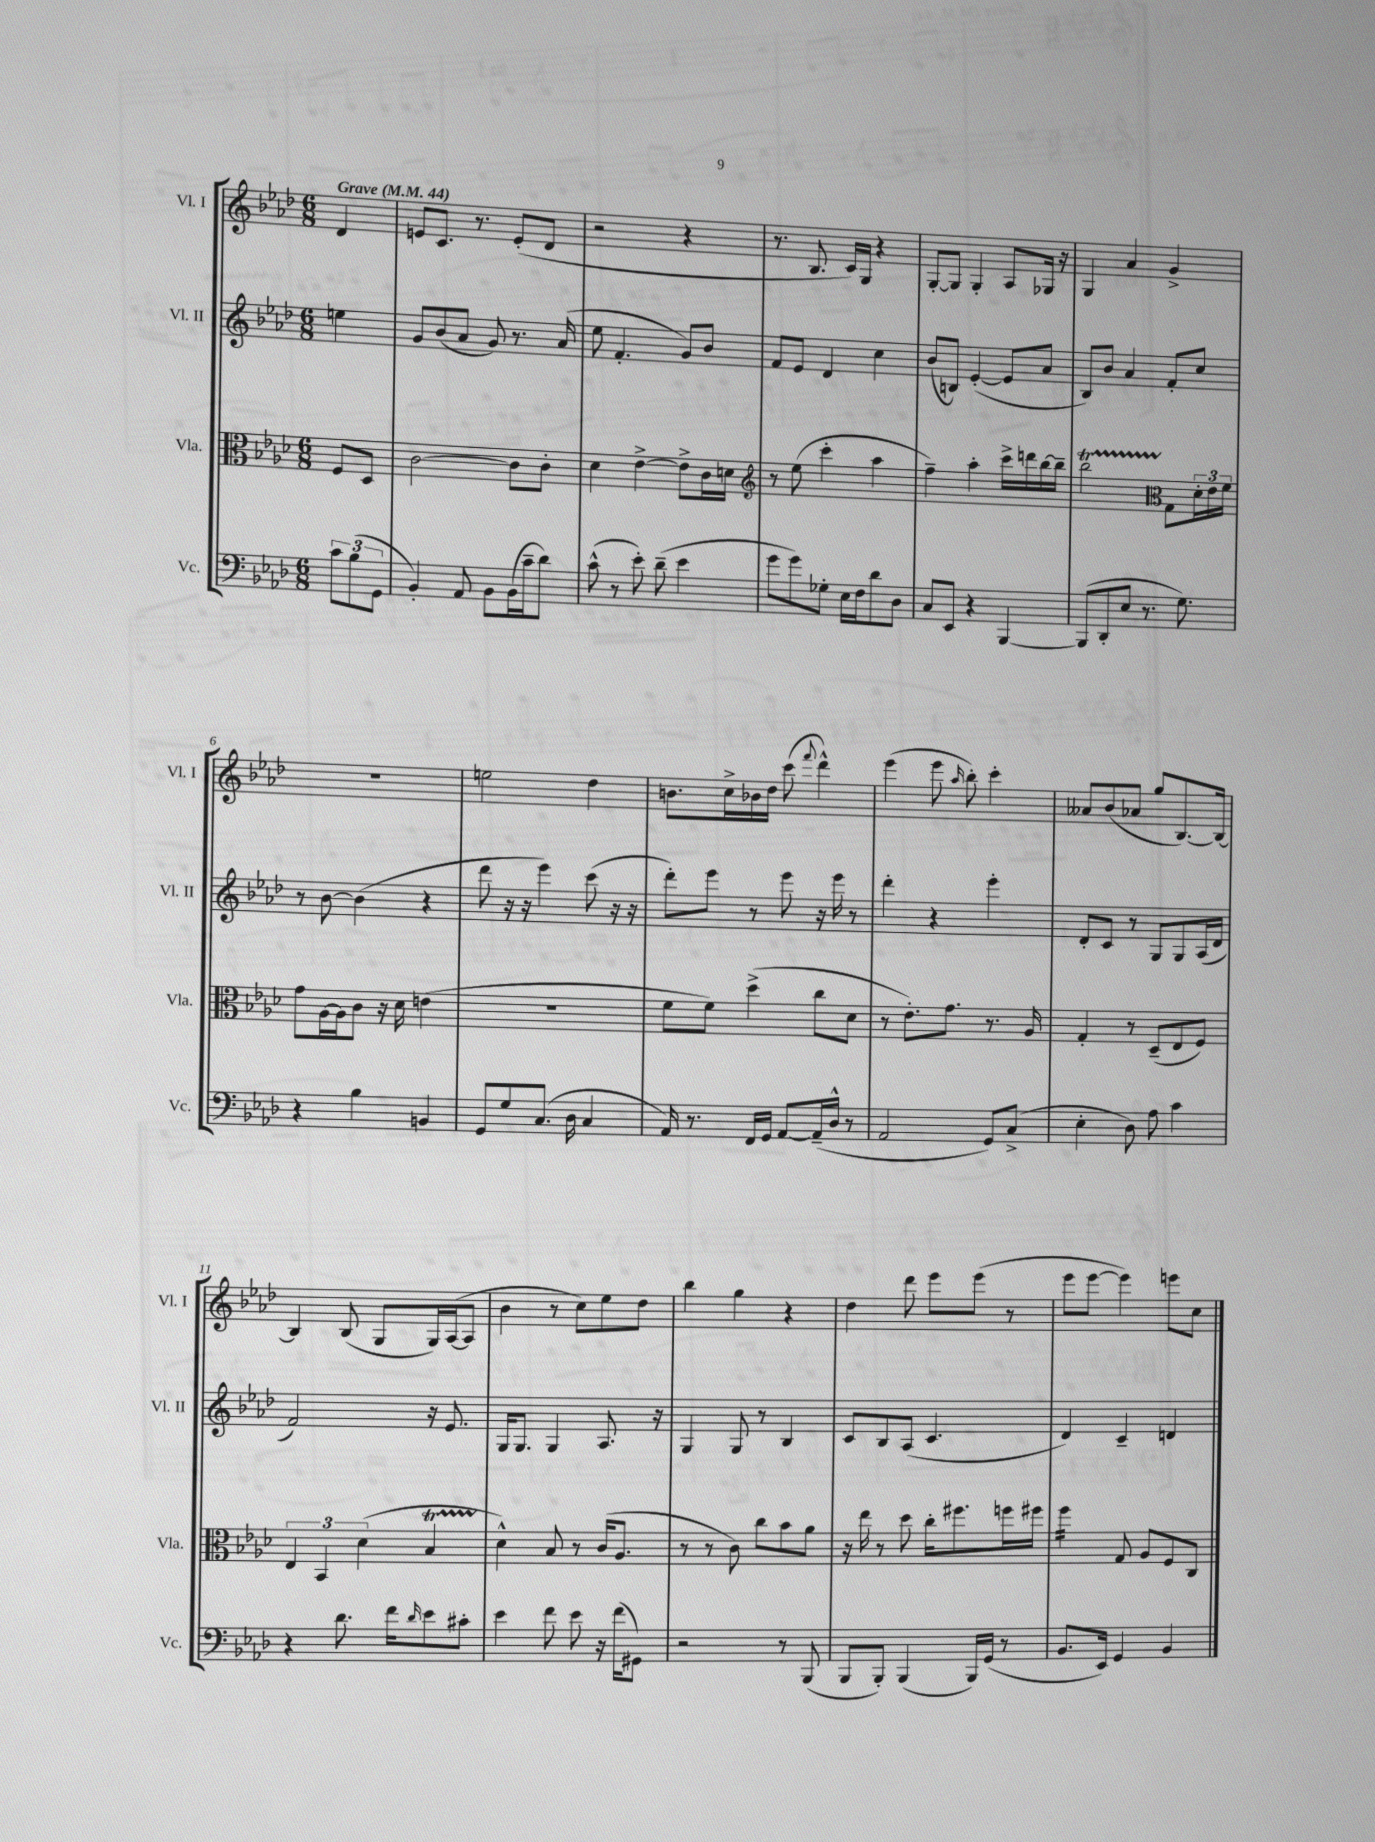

**kern	**kern	**kern	**kern
*staff4	*staff3	*staff2	*staff1
*clefF4	*clefC3	*clefG2	*clefG2
*k[b-e-a-d-]	*k[b-e-a-d-]	*k[b-e-a-d-]	*k[b-e-a-d-]
*M6/8	*M6/8	*M6/8	*M6/8
*MM44	*MM44	*MM44	*MM44
12c\L	8F/L	4ee\	4d-/
(12B-\	.	.	.
.	8D-/J	.	.
12GG\J	.	.	.
=	=	=	=
4BB-'/)	[2c\	8g/L	8e/L
.	.	(8b-/	8.c/J
8AA-/	.	8a-/J	.
.	.	.	8.r
8BB-\L	.	8g/)	.
(16BB-\L	8c\]L	8.r	(8e'/L
16c~\J	.	.	.
8d-\J)	8c'\J	.	8d-/J
.	.	(16a-/	.
=	=	=	=
(8c^^\	4d-\	8ee-\	2r
8r	.	4.f'/	.
8e-'\)	[4e-^\	.	.
(8d-~\	.	.	.
4e-\	8e-^\]L	8g/L)	4r
.	16c\L	8b-/J	.
.	16d\JJ	.	.
=	=	=	=
*	*clefG2	*	*
8g\L	8r	8f/L	8.r
8g\)	(8ee-\	8e-/J	.
.	.	.	8.B-/
8G-'\J	4ccc'\	4d-/	.
16E-\LL	.	.	16c/LL)
16F\J	.	.	16G/JJ
8d-\	4aa-\	4cc\	4r
8D-\J	.	.	.
=	=	=	=
8C/L	4ff~\)	(8b-/L	[8G'/L
8EE-/J	.	8B/J)	8G/]J
4r	4aa-'\	([4e-'/	4G'/
[4BBB-/	16ccc^\LL	8e-/]L	8A-/L
.	16ddd\	.	.
.	[16bb-\	8a-/J	16G-/Jk
.	16bb-~\]JJ	.	16r
=	=	=	=
(8BBB-/]L	2bb-\	8B-/L)	4G/
8DD-'/	.	8b-/J	.
8E-/J	.	4a-/	4a-/
8.r	.	.	.
*	*clefC3	*	*
.	8G\L	8f'/L	4g^/
8.G\)	.	.	.
.	24d-'\L	8cc/J	.
.	24e-\	.	.
.	24f\JJ	.	.
=	=	=	=
4r	8g\L	8r	2.r
.	[16A-\L	[8b-\	.
.	16A-\]J	.	.
4B-\	8c\J	(4b-\]	.
.	16r	.	.
.	16d-\	.	.
4BB/	(4e\	4r	.
=	=	=	=
8GG/L	2.r	8ddd-\	2ee\
8G/	.	16r	.
.	.	16r	.
(8.C/J	.	4eee-\)	.
16D-\	.	.	.
4C/	.	(8ccc\	4dd-\
.	.	16r	.
.	.	16r	.
=	=	=	=
16AA-/)	8f\L	8ddd-'\L)	8.b\L
8.r	.	.	.
.	8f\J)	8eee-\J	.
.	.	.	16cc^\L
16FF/LL	(4dd-^\	8r	16b-\
16GG/JJ	.	.	16dd-\JJ
[8AA-/L	.	8eee-\	(8ccc\
.	.	.	8qqfff/
(16AA-~/]L	8cc\L	16r	4ddd-^^\)
16D-^^/JJ	.	16eee-\	.
8r	8d-\J	8r	.
=	=	=	=
2AA-/	8r	4ddd-'\	(4eee-\
.	8.e-'\L)	.	.
.	.	4r	8eee-\
.	8.g\J	.	.
.	.	.	16qqaa-/
.	.	.	8bb-'\)
8GG/L)	8.r	4eee-'\	4ccc'\
(8C^/J	.	.	.
.	16A-/	.	.
=	=	=	=
4E-'\	4G'/	8d-'/L	8a--/L
.	.	8c/J	(8b-/
8D-\)	8r	8r	8a-/J
8A-\	(8D-~/L	8G/L	8gg/L
4c\	8E-/	8G/	[8.B-/)
.	8F/J)	(16A-/L	.
.	.	16d-/JJ	16B-/_Jk
=	=	=	=
4r	6E-/	2f/)	4B-/]
.	6BB-/	.	.
8.d-\	.	.	(8B-/
.	(6d-\	.	.
.	.	.	8G/L
16f\LK	.	.	.
16qqd-/	.	.	.
8e-\	4B-/	16r	16G/L)
.	.	8.e-/	([16A-/J
8c#'\J	.	.	8A-/]J
=	=	=	=
4e-\	4d-^^\)	16G/LK	4b-\
.	.	8.G/J	.
8f\	8B-/	4G/	8r
8e-\	8r	.	8cc\L)
16r	(16c/LK	8.A-/	8ee-\
(16f\LK	8.A-/J	.	.
8GG#\J)	.	.	8dd-\J
.	.	16r	.
=	=	=	=
2r	8r	4G/	4bb-\
.	8r	.	.
.	8c\)	8G/	4gg\
.	8cc\L	8r	.
8r	8b-\	4B-/	4r
(8BBB-/	8a-\J	.	.
=	=	=	=
8BBB-/L	16r	8c/L	4dd-\
.	16ee-\	.	.
8BBB-'/J)	8r	8B-/	.
(4BBB-/	8dd-\	(8A-/J	8ddd-\
.	16cc'\LK	4.c/	8eee-\L
.	8.ff#\	.	.
16BBB-/LL)	.	.	(8eee-\J
(16GG/JJ	.	.	.
8r	16ff\L	.	8r
.	16ff#\JJ	.	.
=	=	=	=
8.BB-/L	4ff\	4d-/)	8eee-\L
.	.	.	[8eee-\J
16EE-/Jk)	.	.	.
4GG/	8G/	4c~/	4eee-\])
.	8A-/L	.	.
4BB-/	8F/	4d/	8eee\L
.	8C/J	.	8cc\J
==	==	==	==
*-	*-	*-	*-
